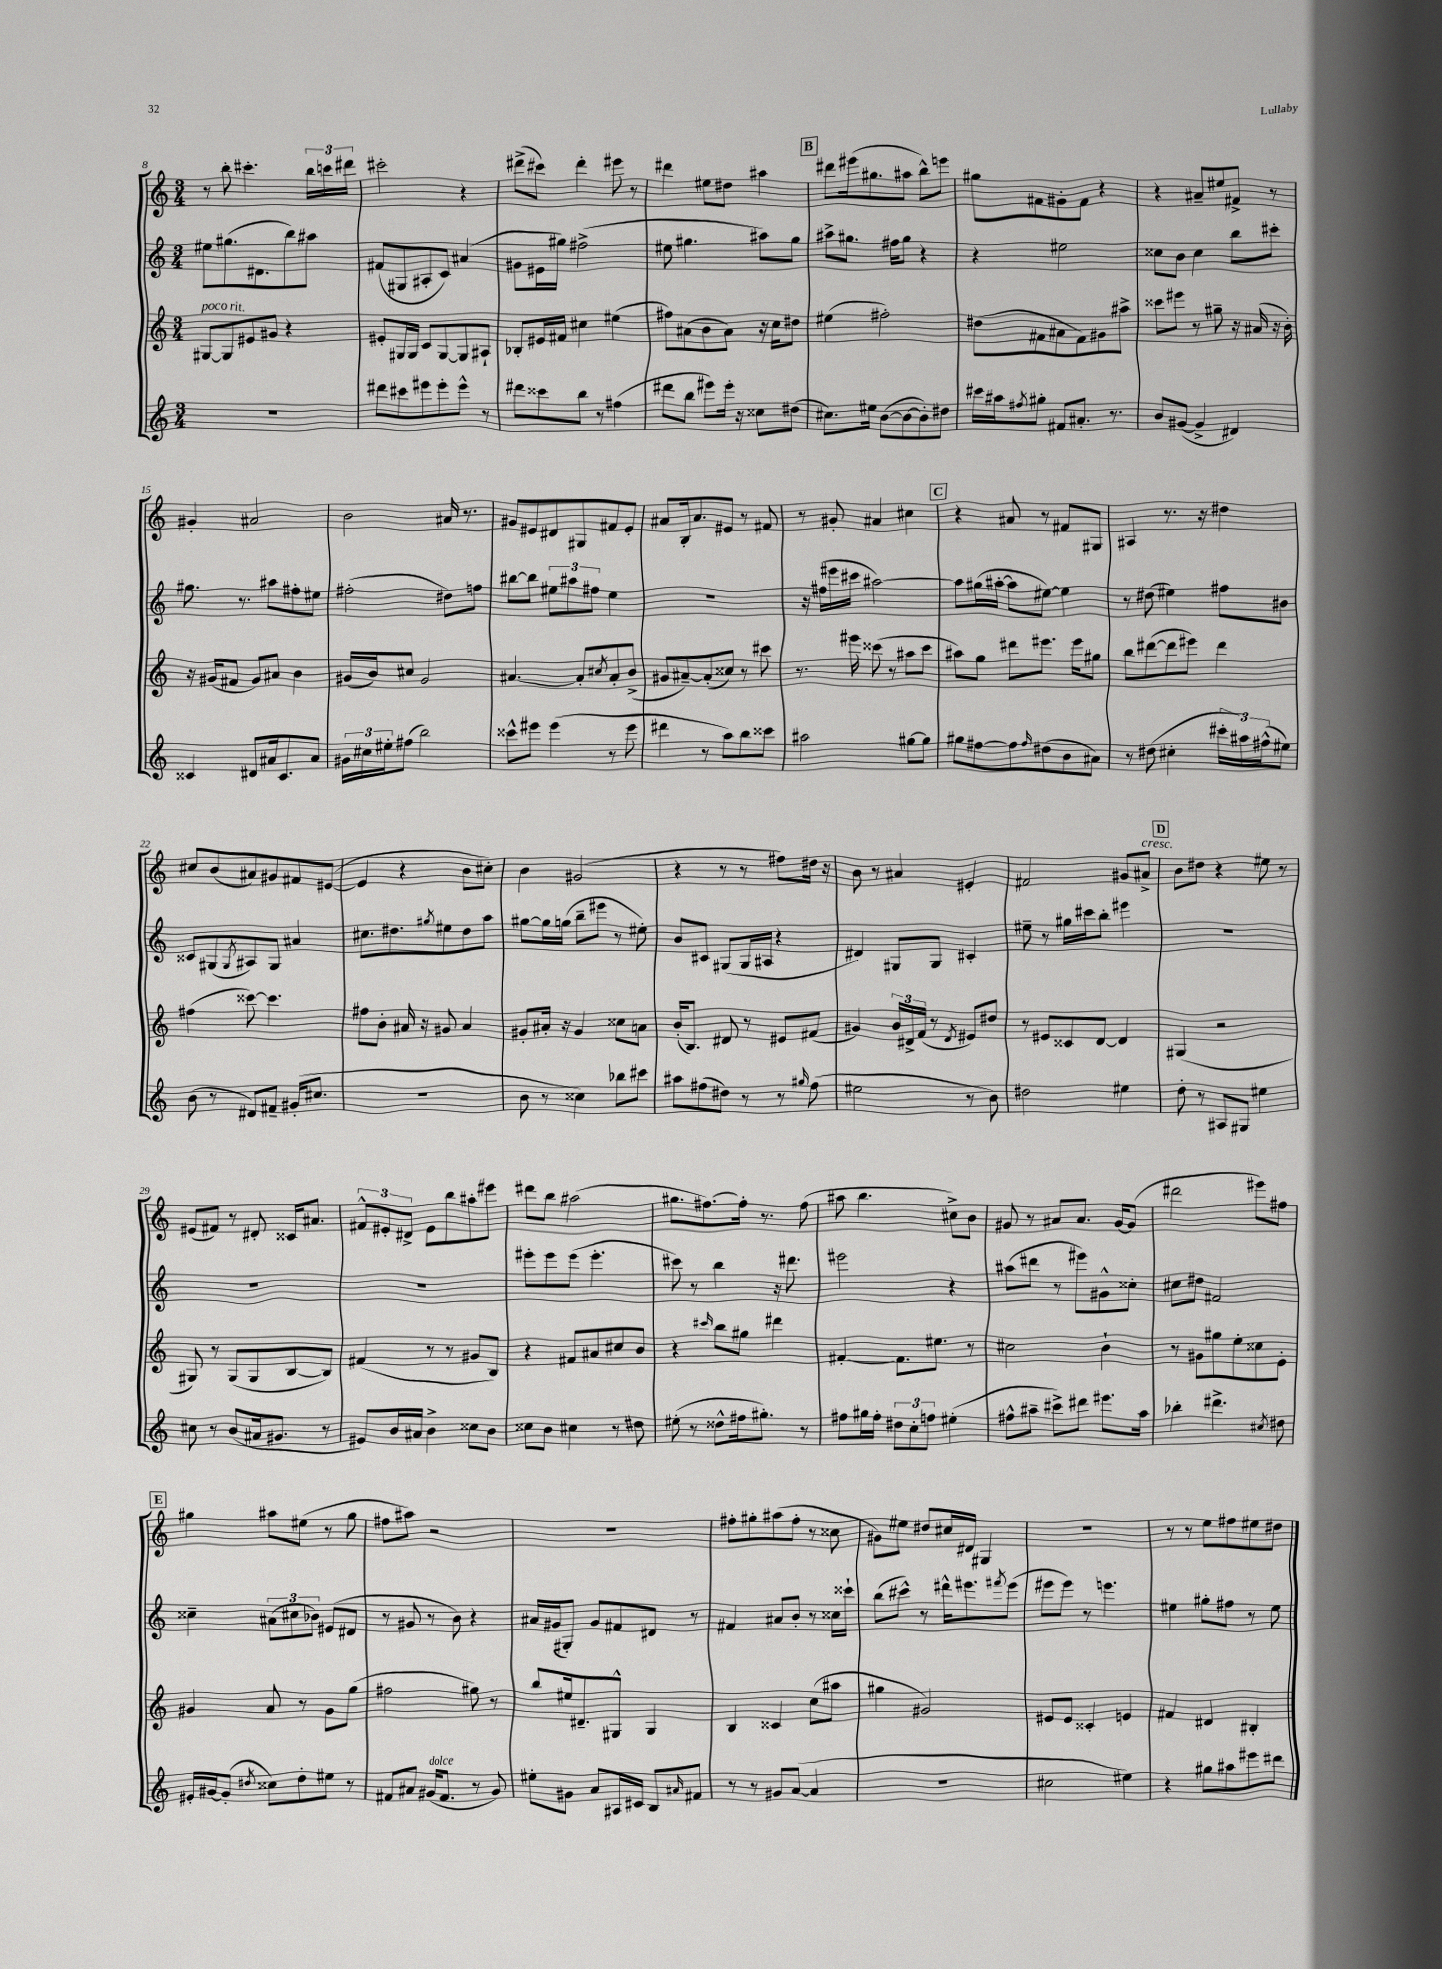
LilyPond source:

<<
\new StaffGroup <<
\new Staff = "s0" {
    \clef treble \key c \major \numericTimeSignature \time 3/4
    r8 b''8-. cis'''4.-. \tuplet 3/2 { b''16 c'''16 dis'''16 } |
    cis'''2-. r4 |
    dis'''8->( cis'''8) dis'''4-. eis'''8 r8 |
    dis'''4 eis''8 dis''8 ais''4 |
    \mark \markup { \box "B" } dis'''8 eis'''16( gis''8. ais''8 b''8-^) e'''8 |
    gis''8 fis'8 gis'8-. fis'8 r4 |
    r4 ais'8-- eis''8 fis'8-> r8 |
    gis'4-. ais'2 |
    b'2 ais'16 r8. |
    gis'8 eis'8 dis'8 gis8 fis'8 eis'8-. |
    ais'8 b16-. ais'8. eis'8 r8 fis'8 |
    r8 gis'8-. ais'4 cis''4 |
    \mark \markup { \box "C" } r4 ais'8 r8 fis'8 gis8 |
    ais4 r8. r16 dis''4 |
    cis''8 b'8( ais'8) gis'8 fis'8 eis'8~( |
    eis'4 r4 b'8 cis''8-.) |
    b'4 gis'2( |
    r4 r8 r8 fis''8) dis''16 r16 |
    b'8 r8 ais'4 eis'4-. |
    fis'2 gis'8 ais'8->^\markup { \italic "cresc." } |
    \mark \markup { \box "D" } b'8 dis''8 r4 eis''8 r8 |
    eis'8( fis'8) r8 dis'8-. cisis'16 ais'8. |
    \tuplet 3/2 { fis'8-^ eis'8-. dis'8-> } eis'8 b''8 ais''8-. eis'''8 |
    dis'''8 b''8 ais''2( |
    gis''8. fis''8.~) fis''16-. r8. fis''8( |
    ais''8 b''4. cis''8->) b'8 |
    gis'8 r8 ais'8 ais'8. gis'16~ gis'8( |
    dis'''2 eis'''8) fis''8 |
    \mark \markup { \box "E" } gis''4 ais''8 eis''8( r8 gis''8 |
    fis''8 ais''8) r2 |
    R2. |
    fis''8-. gis''8-. ais''8( fis''8-. r8 cisis''8 |
    gis'8) eis''8 dis''8 cis''16 dis'16 gis4 |
    R2. |
    r8 r8 e''8 fis''8 eis''8 dis''8 \bar "|." |
}
\new Staff = "s1" {
    \clef treble \key c \major \numericTimeSignature \time 3/4
    eis''8 gis''8.( dis'8. b''8) ais''8 |
    fis'8( gis8 ais8-. c'8) ais'4( |
    gis'8 eis'16 gis''16) fis''2->( |
    eis''8 gis''4. ais''8) gis''8 |
    \mark \markup { \box "B" } ais''8-> gis''8. fis''16 gis''8 r4 |
    r4 eis''2 |
    cisis''8 b'8 cisis''4 b''8 cis'''8-. |
    gis''8. r8. ais''8 fis''8-. eis''8 |
    fis''2-.( dis''8) f''8 |
    bis''8~ bis''8 \tuplet 3/2 { eis''8 ais''8 fis''8 } eis''4 |
    R2. |
    r16 fis''16( eis'''16 cis'''16 ais''2~) |
    \mark \markup { \box "C" } ais''8 gis''16( ais''16~-. ais''8 eis''8~) eis''4 |
    r8 dis''8( eis''4) fis''8 bis'8 |
    cisis'8 gis8( \acciaccatura { gis8 } ais8) gis8 ais'4 |
    cis''8. dis''8. \acciaccatura { gis''8 } eis''8 dis''8 a''8 |
    gis''8~ gis''16 g''16( b''8-- eis'''8 r8 eis''8-.) |
    b'8 cis'8 gis8( gis16 ais16 r4 |
    dis'4) gis8 gis8 cis'4-. |
    eis''8-- r8 gis''16 cis'''16 b''8-. eis'''4 |
    \mark \markup { \box "D" } R2. |
    R2. |
    R2. |
    eis'''8-. eis'''8 eis'''8( eis'''4.-. |
    cis'''8) r8 b''4 r16 dis'''8. |
    eis'''2 r4 |
    ais''8( dis'''8 r8 eis'''8) gis'8-^ cisis''8-. |
    cis''8 dis''8 fis'2 |
    \mark \markup { \box "E" } cisis''4-- \tuplet 3/2 { ais'8( cis''8 bes'8) } eis'8( dis'8 |
    r8 gis'8 r8 b'8) r4 |
    ais'16 gis'16( gis8-.) gis'8 fis'8 dis'8 r8 |
    fis'4 ais'8 b'8-. r8 cisis''16 cisis'''16-! |
    b''8( cis'''8-^) r8 dis'''16-^ eis'''8. \acciaccatura { fis'''8 } eis'''8( |
    eis'''8 eis'''8) r8 e'''4. |
    eis''4 gis''8-. fis''8 r8 eis''8 \bar "|." |
}
\new Staff = "s2" {
    \clef treble \key c \major \numericTimeSignature \time 3/4
    gis8~^\markup { \italic "poco rit." } gis8 eis'8 gis'8 r4 |
    eis'8-. gis16 gis16 c'8 gis8~ gis8 ais8-! |
    bes8-. eis'16 fis'16 cis''4 eis''4( |
    fis''8) ais'8( b'8 ais'8) r16 c''16 dis''8 |
    \mark \markup { \box "B" } eis''4( fis''2-.) |
    dis''8( fis'8 ais'8 fis'8) gis'8 ais''8-> |
    cisis'''8 eis'''8 r8 gis''8-- r16 ais'16( r16 b'16-.) |
    r16 gis'16( fis'8 gis'8) ais'8 b'4 |
    gis'16( b'16) cis''8 gis'2 |
    ais'4.~ ais'8-. \acciaccatura { cis''8 } ais'8-. b'8->( |
    gis'8 ais'8~--) ais'8-.( cisis''8) r8 cis'''8 |
    r8. eis'''16 cisis'''8( r8 ais''8 cisis'''8 |
    \mark \markup { \box "C" } ais''8) g''8 dis'''8 eis'''8. eis'''16 gis''8 |
    b''8 dis'''8~( dis'''8 eis'''8) dis'''4 |
    fis''4( cisis'''8~) cisis'''4. |
    fis''8 b'8-. ais'16 r16 gis'8 ais'4 |
    gis'8-. ais'16-. r16 gis'4 cisis''8 a'8 |
    b'16-.( b8.) dis'8 r8 eis'8 fis'8( |
    gis'4) \tuplet 3/2 { b'16 dis'16-> f'16( } r8 \acciaccatura { dis'8 } eis'8) dis''8 |
    r8 eis'8 cisis'8 d'8~ d'4 |
    \mark \markup { \box "D" } gis4( r2 |
    gis8) r8 gis8( gis8 b8~ b8) |
    fis'4( r8 r8 gis'8 b8) |
    r4 fis'8 ais'8 cis''8 b'8 |
    r4 \grace { cis'''16 } b''8 gis''8 dis'''4 |
    fis'4~-. fis'8. eis''8. r8 |
    cis''2 b'4-! |
    r8 gis'8 gis''8 e''8-. cisis''8 e'8-. |
    \mark \markup { \box "E" } gis'4 a'8 r8 gis'8 g''8( |
    fis''2 gis''8) r8 |
    b''8 eis''16 dis'8.-- gis8-^ gis4 |
    b4 cisis'4 c''8( ais''8 |
    gis''4 gis'2) |
    eis'8 eis'8 cisis'4-. e'4 |
    fis'4 dis'4 bis4-. \bar "|." |
}
\new Staff = "s3" {
    \clef treble \key c \major \numericTimeSignature \time 3/4
    R2. |
    dis'''8 cis'''8 eis'''8 eis'''8-. eis'''8-^ r8 |
    dis'''8 cisis'''8 b''8 r8 fis''4( |
    dis'''8 b''8 eis'''8) eis'''16-. r16 cisis''8 dis''8( |
    \mark \markup { \box "B" } cis''8.) eis''16 b'8~( b'8~ b'8-.) dis''8 |
    cis'''16 ais''16 \acciaccatura { fis''8 } gis''8-. fis'8 ais'8.-. r8. |
    b'8 gis'8~( gis'4-> dis'4) |
    cisis'4 dis'8 ais'16 cisis'8. ais'8 |
    \tuplet 3/2 { gis'16 cis''16 eis''16-. } fis''8( b''2) |
    cisis'''8-^ eis'''8 eis'''4( r8 eis'''8 |
    dis'''4 r8 a''8) b''8 cisis'''8 |
    ais''2 gis''8~ gis''8 |
    \mark \markup { \box "C" } gis''8 fis''8~ fis''8 \grace { fis''16 } dis''8( b'8 ais'8) |
    r8 dis''8( cis''4-. \tuplet 3/2 { cis'''16-. ais''16) fis''16-^( } eis''8) |
    b'8( r8 dis'8) fis'8-- gis'16-.( cis''8. |
    R2. |
    b'8 r8 cisis''4) bes''8 cis'''8 |
    ais''8 fis''8( dis''8) r8 r8 \grace { gis''16 } fis''8( |
    eis''2 r8 b'8) |
    dis''2 eis''4 |
    \mark \markup { \box "D" } d''8-. r8 ais8 gis8 eis''4 |
    cis''8 r8 b'8( ais'16 gis'8. r8 |
    eis'8) b'16 ais'16 b'4-> cisis''8 b'8 |
    cisis''8 b'8 cis''4 r8 dis''8 |
    eis''8-.( r8 disis''8-^ fis''16 gis''8.-.) r8 |
    fis''8 gis''16 fis''16-. \tuplet 3/2 { dis''8 c''8-. f''8 } eis''4-.( |
    fis''8-^ ais''8-- cis'''8->) dis'''8 eis'''8. ais''16 |
    bes''4-. dis'''4.-> \acciaccatura { cis''8 } dis''8 |
    \mark \markup { \box "E" } eis'16-. gis'16~ gis'8-.( \acciaccatura { dis''8 } cisis''8) dis''8-. eis''8 r8 |
    fis'8 ais'8 gis'16^\markup { \italic "dolce" }( fis'8. r8 gis'8) |
    eis''8-. gis'8 a'8 ais16 cis'16 b8 \grace { ais'16 } fis'8 |
    r8 r8 gis'8 a'8~( a'4 |
    R2. |
    cis''2 eis''4) |
    r4 gis''8 ais''8 eis'''8 dis'''8 \bar "|." |
}
>>
>>
\layout { \context { \Score currentBarNumber = #8 } }
